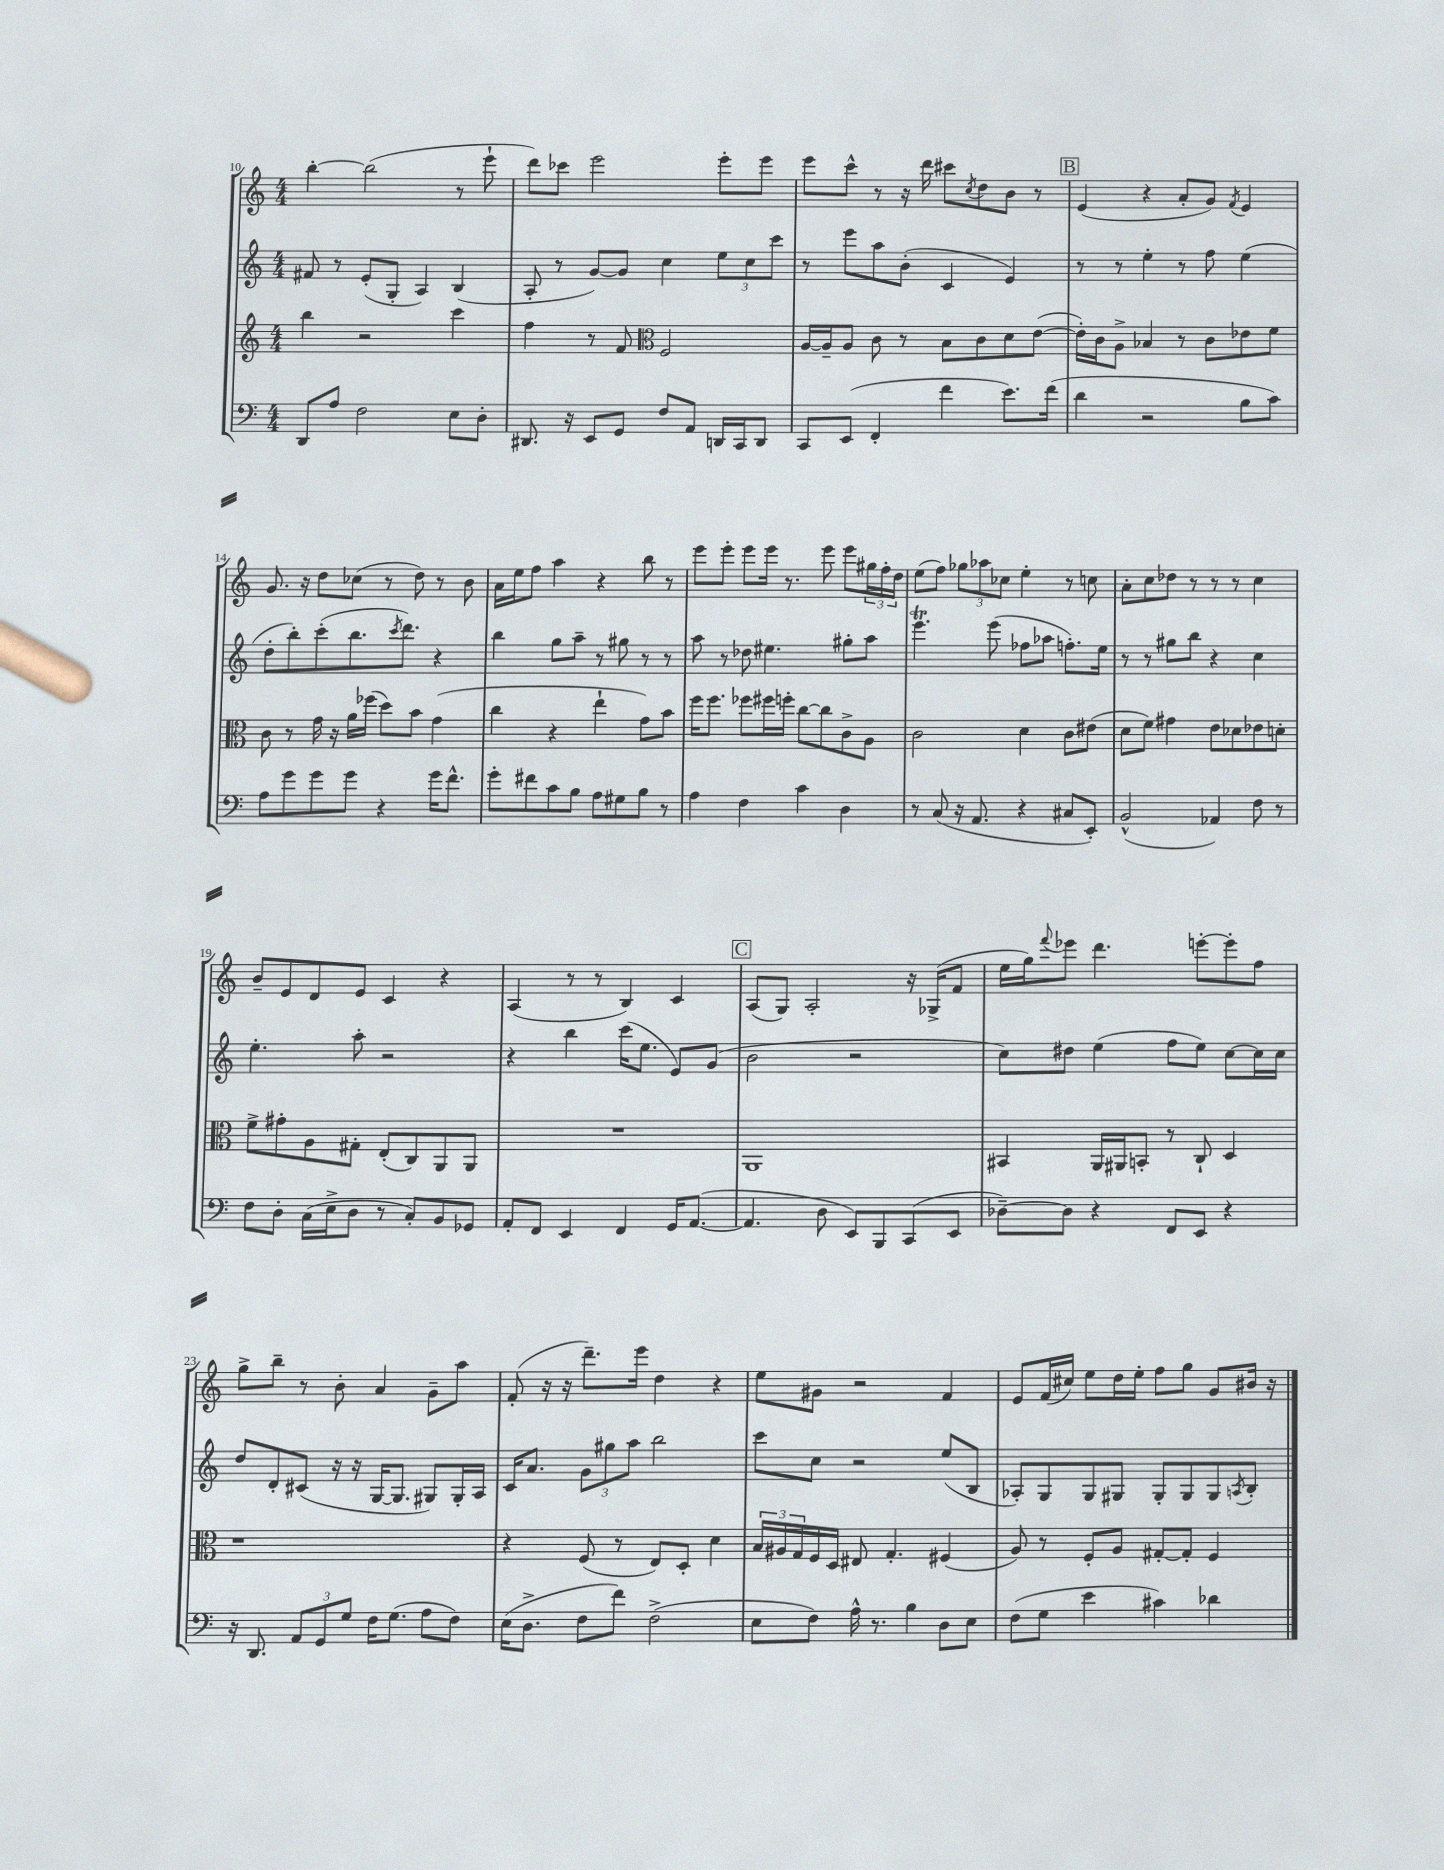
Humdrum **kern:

**kern	**kern	**kern	**kern
*part4	*part3	*part2	*part1
*staff4	*staff3	*staff2	*staff1
*clefF4	*clefG2	*clefG2	*clefG2
*k[]	*k[]	*k[]	*k[]
*M4/4	*M4/4	*M4/4	*M4/4
=10	=10	=10	=10
8DD/L	4bb\	8f#X/	[4bb'\
8A/J	.	8r	.
2F\	2r	(8e'/L	(2bb\]
.	.	8G'/J	.
.	.	4A/)	.
8E\L	4ccc\	(4B/	8r
8D'\J	.	.	8eee`\
=11	=11	=11	=11
8.DD#X/	4ff\	8A'/	8ddd\L)
.	.	8r	8ccc-X\J
16r	.	.	.
8EE/L	8r	[8g/L)	2eee\
8GG/J	8f/	8g/J]	.
*	*clefC3	*	*
8F/L	2F/	4cc\	.
8AA/J	.	.	.
16DDn/LL	.	12ee\L	8eee'\L
16CC/J	.	.	.
.	.	12cc\	.
8DD/J	.	.	8eee\J
.	.	12ccc\J	.
=12	=12	=12	=12
8CC/L	[16A/LL	8r	8eee\L
.	16A~/J]	.	.
(8EE/J	8A/J	8eee\L	8ccc^^\J
4FF'/	8c\	8aa\	8r
.	8r	(8b'\J	16r
.	.	.	16ddd\
4f\	8B\L	4c/	8ccc#X\L
.	.	.	8qcc/
.	8c\	.	8dd\
8.e\L)	8d\	4e/)	8b\J
.	([8e\J	.	8r
(16f\Jk	.	.	.
!!LO:REH:place=s1:t=B
=13	=13	=13	=13
4d\	16e'\LL])	8r	(4e/
.	16c\J	.	.
.	8A^\J	8r	.
2r	4B-X/	4ee'\	4r
.	8r	8r	8a'/L
.	8c\L	8ff\	8g/J)
.	.	.	8qf/
8B\L	8e-X\	(4ee\	4e/
8c\J)	8f\J	.	.
!!LO:LB:g=z
=14	=14	=14	=14
8A\L	8c\	8dd'\L	8.g/
8g\	8r	8bb'\)	.
.	.	.	16r
8g\	16g\	(8ccc'\	8dd\L
.	16r	.	.
8g\J	16a\LL	8.bb\	(8cc-X\J
.	(16ff-X\JJ	.	.
4r	8dd\L)	.	8r
.	.	8qccc/	.
.	.	8.ddd\J)	.
.	8b\J	.	8dd\)
16g\KL	(4g\	4r	8r
8.f^^\J	.	.	.
.	.	.	8b\
=15	=15	=15	=15
8g'\L	4cc\	4bb\	16a\LL
.	.	.	16ee\J
8f#X\	.	.	8ff\J
8c\	4r	8gg\L	4aa\
8B\J	.	8aa~\J	.
8A\L	4ee`\	8r	4r
8G#X\	.	8gg#X\	.
8B\J	8g\L)	8r	8bb\
8r	8b\J	8r	8r
=16	=16	=16	=16
4A\	16ff\KL	8aa\	8eee\L
.	8.ff\J	.	.
.	.	8r	8eee'\J
4F\	8ff-X\L	8dd-X\	8eee\L
.	16ff#X\L	4.ee#X\	16eee\Jk
.	16ffn'\JJ	.	8.r
4c\	[8cc\L	.	.
.	8cc\]	.	8eee\
4D\	8c^\	8gg#X'\L	8eee\L
.	8A\J	8aa\J	24gg#X\L
.	.	.	24ff'\
.	.	.	24dd\JJ
=17	=17	=17	=17
8r	2c\	4.eeet\	(8ee\L
(8C/	.	.	8ff\J)
16r	.	.	12gg-X\L
8.AA/	.	.	.
.	.	.	12aa-X\
.	.	(8eee\	.
.	.	.	12cc-X\J
4r	4d\	8ff-X\L	4ee'\
.	.	8aa-X\J	.
8C#X/L	8c\L	8.ffn'\L)	8r
8EE'/J)	(8e#X\J	.	8ccn\
.	.	16ee\Jk	.
=18	=18	=18	=18
(2BB^^/	8d\L	8r	8a'\L
.	8f\J)	8r	8cc\
.	4g#X\	8gg#X\L	8dd-X\J
.	.	8bb\J	8r
4AA-X/)	8e\L	4r	8r
.	8d-X\	.	8r
8F\	8e-X\	4cc\	4cc\
8r	8dn'\J	.	.
!!LO:LB:g=z
=19	=19	=19	=19
8F\L	8f^\L	4.ee'\	8b~/L
8D'\J	8g#X'\	.	8e/
(16C\LL	8A\	.	8d/
16E^\J	.	.	.
8D\J	8G#X'\J	8aa'\	8e/J
8r	(8E'/L	2r	4c/
8C'/L)	8C/)	.	.
8BB/	8AA/	.	4r
8GG-X/J	8AA/J	.	.
=20	=20	=20	=20
8AA'/L	1r	4r	(4A/
8FF/J	.	.	.
4EE/	.	4bb\	8r
.	.	.	8r
4FF/	.	(16ccc\KL	4B/)
.	.	8.ee\J	.
16GG/KL	.	8e/L)	4c/
([8.AA/J	.	.	.
.	.	(8g/J	.
!!LO:REH:place=s1:t=C
=21	=21	=21	=21
4.AA/]	1AA	2b\	(8A/L
.	.	.	8G/J)
.	.	.	2A'/
8D\	.	.	.
8EE/L)	.	2r	.
8BBB/	.	.	.
(8CC/	.	.	16r
.	.	.	(16G-X^/KL
8EE/J	.	.	8f/J
=22	=22	=22	=22
[8D-X~\L)	4BB#X/	8cc\L)	16ee\LL
.	.	.	16gg\J)
.	.	.	8qqfff/
8D-\J]	.	8dd#X\J	8eee-X\J
4r	16AA/LL	(4ee\	4.ddd\
.	16AA#X/J	.	.
.	8BBn'/J	.	.
8FF/L	8r	8ff\L	.
8EE/J	8C`/	8ee\J)	[8eeen'\L
4r	4D/	[8cc\L	8eee'\]
.	.	16cc\L]	8ff\J
.	.	16cc\JJ	.
!!LO:LB:g=z
=23	=23	=23	=23
16r	1r	8dd/L	8gg^\L
8.DD/	.	.	.
.	.	8d'/	8bb~\J
12AA/L	.	(8c#X/J	8r
12GG/	.	.	.
.	.	16r	8b'\
12G/J	.	.	.
.	.	16r	.
16F\KL	.	[16G/KL	4a/
(8.G\J	.	8.G/J]	.
8A\L	.	8G#X/L)	8g~\L
8F\J)	.	16G#'/L	8aa\J
.	.	16A/JJ	.
=24	=24	=24	=24
(16E\KL	4r	16c/KL	(8f'/
8.D^\J	.	8.a/J	.
.	.	.	16r
.	.	.	16r
8F\L	(8F/	12g\L	8.ddd~\L)
.	.	12gg#X\	.
8f\J)	8r	.	.
.	.	12aa\J	.
.	.	.	16eee\Jk
(2F^\	8E/L)	2bb\	4dd\
.	8D'/J	.	.
.	4d\	.	4r
=25	=25	=25	=25
8E\L	24B/LL	8ccc\L	8ee\L
.	24A#X/	.	.
.	24G/	.	.
8F\J)	16F/	8cc\J	8g#X\J
.	16D/JJ	.	.
16A^^\	8E#X/	2r	2r
8.r	.	.	.
.	4.G'/	.	.
4B\	.	.	.
8D\L	(4F#X/	(8ee/L	4f/
8E\J	.	8B/J	.
=26	=26	=26	=26
(8F\L	8A/)	8A-X'/L)	8e/L
8G\J	8r	8G/	(16f/L
.	.	.	16cc#X/JJ)
4e\	8F'/L	8G/	8ee\L
.	8A/J	8G#X/J	16dd\L
.	.	.	16ee'\JJ
4c#X\)	[8G#X'/L	8G#'/L	8ff\L
.	8G#'/J]	8G#/	8gg\J
4d-X\	4F/	8G#/	8g/L
.	.	8qAn/	.
.	.	8B'/J	16b#X/Jk
.	.	.	16r
==	==	==	==
*-	*-	*-	*-
